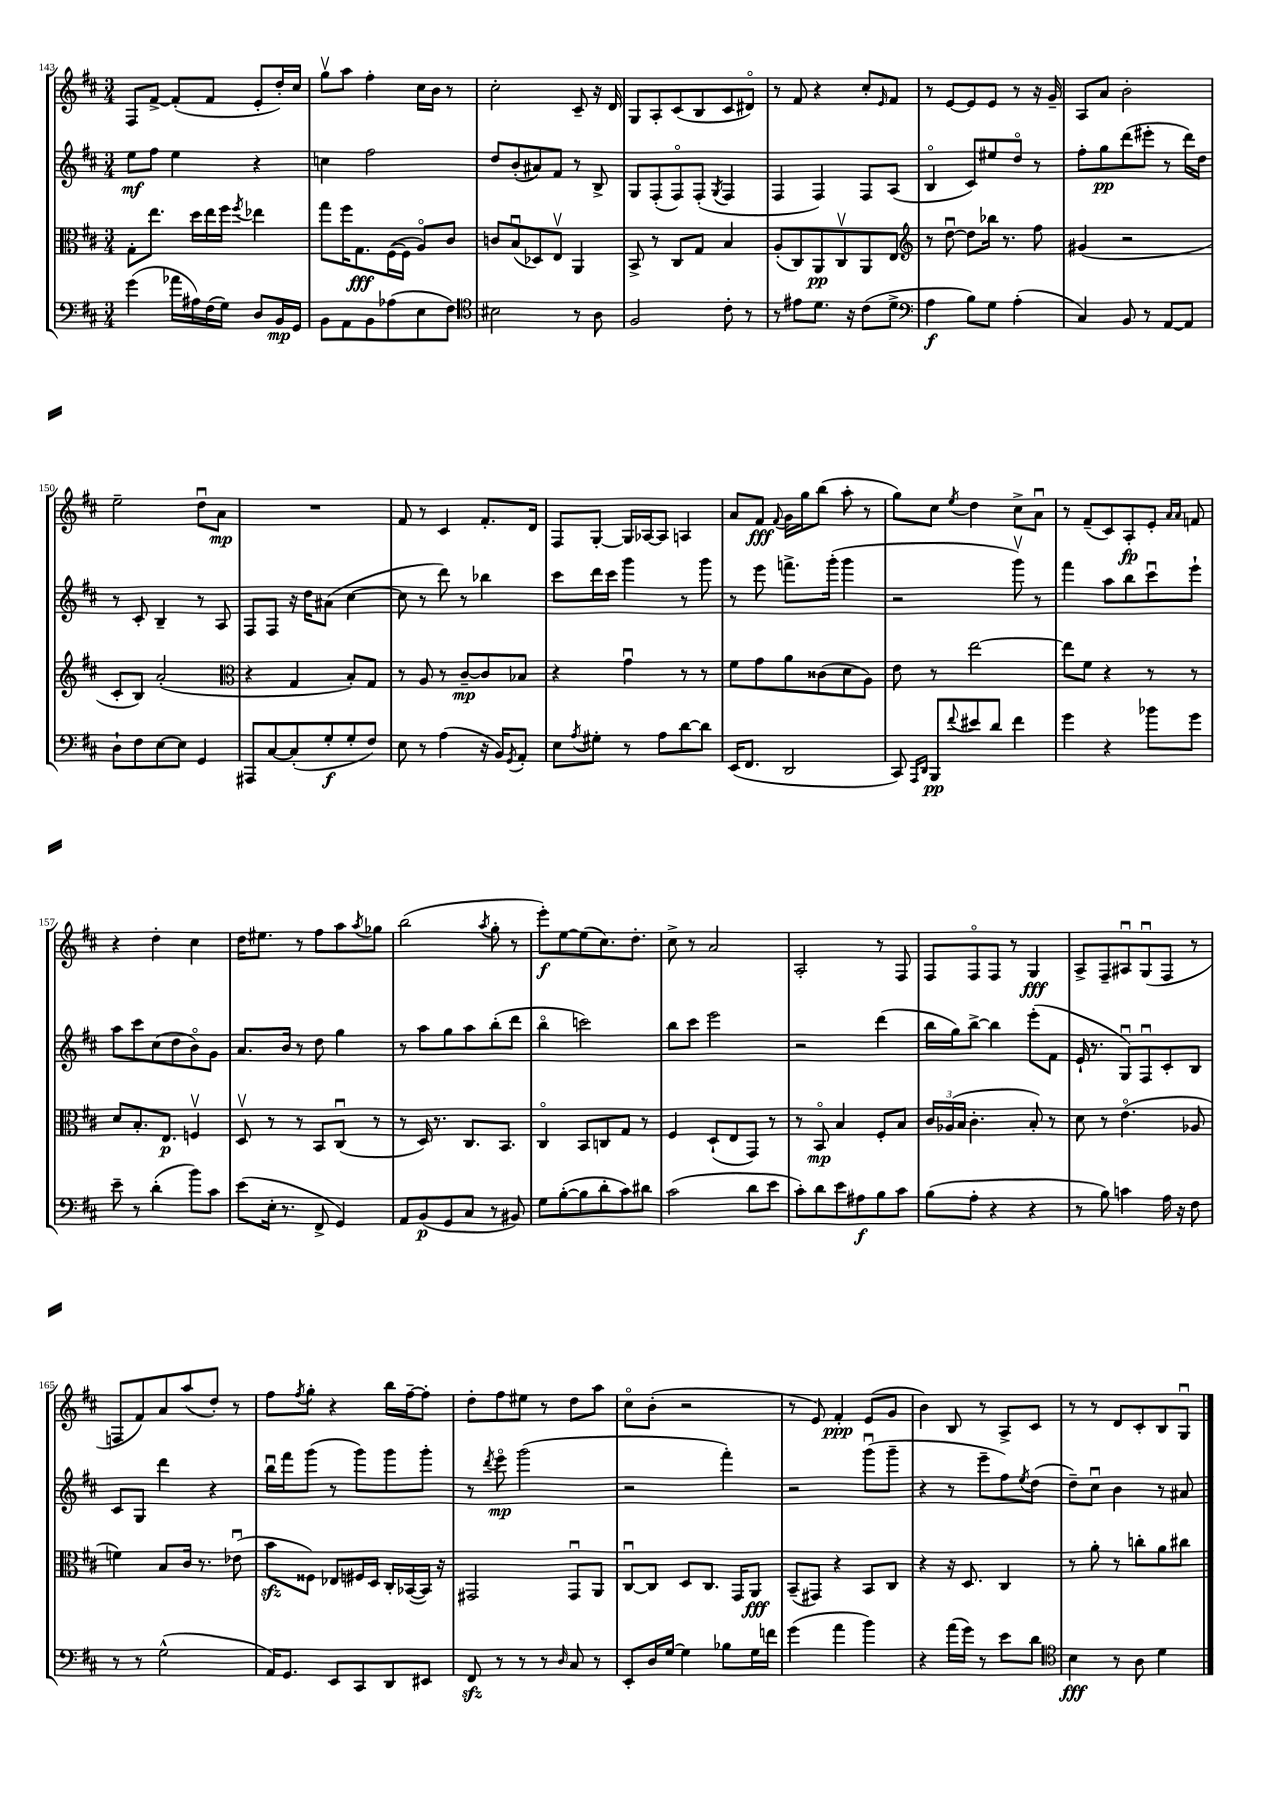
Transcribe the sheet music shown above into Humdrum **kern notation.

**kern	**kern	**kern	**kern
*staff4	*staff3	*staff2	*staff1
*clefF4	*clefC3	*clefG2	*clefG2
*k[f#c#]	*k[f#c#]	*k[f#c#]	*k[f#c#]
*M3/4	*M3/4	*M3/4	*M3/4
(4g	8G'	8ee	8F#
.	8.ee	8ff#	[8f#^
16a-	.	4ee	(8f#']
16A#)	16dd	.	.
(16F#	16ee	.	8f#
16G)	16ff#	.	.
.	8qff#	.	.
8D	4ee-	4r	8e'
16BB	.	.	16dd')
16GG	.	.	16cc#
=	=	=	=
8BB	8gg	4cc	8ggv
8AA	16ff#	.	8aa
.	8.G	.	.
8BB	.	2ff#	4ff#'
(8A-	([16F#	.	.
.	16F#]	.	.
8E	8Ao)	.	16cc#
.	.	.	16b
8F#)	8c#	.	8r
=	=	=	=
*clefC4	*	*	*
2B#	8c	8dd	2cc#'
.	(8Bu	(8b'	.
.	8D-)	8a#)	.
.	8Ev	8f#	.
8r	4AA	8r	8c#~
8A	.	8B^	16r
.	.	.	16d
=	=	=	=
2F#	8BB^	8G	8G
.	8r	(8F#'	8A'
.	8C#	8F#o)	(8c#
.	8G	(8F#'	8B
.	.	8qG	.
8c#'	4B	4F#	8c#
8r	.	.	8d#o)
=	=	=	=
8r	(8A'	4F#	8r
8e#	8C#)	.	8f#
8.d	8AA	4F#)	4r
.	8C#v	.	.
16r	.	.	.
(8c#	8AA	8F#	8cc#'
.	.	.	16qqe
8d^	8E	(8A	8f#
=	=	=	=
*clefF4	*clefG2	*	*
4A	8r	4Bo	8r
.	[8ddu	.	[8e
8B)	8dd]	8c#)	8e]
8G	16bb-	8ee#	8e
.	8.r	.	.
(4A'	.	8ddo	8r
.	8ff#	8r	16r
.	.	.	16g~
=	=	=	=
4C#)	(4g#	8ff#'	8A
.	.	8gg	8a
8BB	2r	(8ddd	2b'
8r	.	8eee#'	.
[8AA	.	8r	.
8AA]	.	16ddd)	.
.	.	16dd	.
=	=	=	=
8D`	8c#'	8r	2ee~
8F#	8B)	8c#'	.
[8E	(2a'	4B~	.
8E]	.	.	.
4GG	.	8r	8ddu
.	.	8A	8a
=	=	=	=
*	*clefC3	*	*
8AAA#	4r	8F#	2.r
[8C#	.	8F#	.
(8C#']	4G	16r	.
.	.	16dd	.
8G'	.	(8a#	.
8G'	8B')	[4cc#	.
8F#)	8G	.	.
=	=	=	=
8E	8r	8cc#]	8f#
8r	8A	8r	8r
(4A	8r	8ddd)	4c#
.	[8c#~	8r	.
16r	8c#]	4bb-	8.f#'
16BB)	.	.	.
8qGG	.	.	.
8AA'	8B-	.	.
.	.	.	16d
=	=	=	=
8E	4r	8ccc#	8F#
8qA	.	.	.
8G#'	.	16ddd	[8G'
.	.	16ccc#	.
8r	4gu	4ggg	16G]
.	.	.	[16A-
8A	.	.	8A-]
[8d	8r	8r	4A
8d]	8r	8ggg	.
=	=	=	=
(16EE	8f#	8r	8a
8.FF#	.	.	.
.	8g	8eee	8f#
.	.	.	8qqf#
2DD	8a	8.fff^	16g
.	.	.	16gg
.	(8c##	.	(8bb
.	.	(16ggg'	.
.	8d	4ggg	8aa'
.	8A)	.	8r
=	=	=	=
8CC#)	8e	2r	8gg)
16qqAAA	.	.	.
16qqDD	.	.	.
8BBB	8r	.	8cc#
8qqf#	.	.	8qee
8e#	[2ee	.	4dd
8d	.	.	.
4f#	.	8gggv)	8cc#^
.	.	8r	8au
=	=	=	=
4g	8ee]	4fff#	8r
.	8f#	.	(8f#~
4r	4r	8aa	8c#)
.	.	8bb	8A'
8b-	8r	8ccc#u	8e'
.	.	.	16qqa
.	.	.	16qqa
8g	8r	8eee`	8f
=	=	=	=
8e~	8d	8aa	4r
8r	8.B'	8ccc#	.
(4d'	.	(8cc#	4dd'
.	8.E	.	.
.	.	8dd	.
8b)	4Fv	8bo)	4cc#
8c#	.	8g	.
=	=	=	=
(8e	8Dv	8.a	16dd
.	.	.	8.ee#
16E'	8r	.	.
8.r	.	16b	.
.	8r	8r	8r
8FF#^	8BB	8dd	8ff#
4GG)	(8C#u	4gg	8aa
.	.	.	8qaa
.	8r	.	8gg-
=	=	=	=
8AA	8r	8r	(2bb
(8BB	16D)	8aa	.
.	8.r	.	.
8GG	.	8gg	.
8C#	8.C#	8aa	.
.	.	.	8qaa
8r	.	(8bb'	8gg'
.	8.BB	.	.
8BB#)	.	8ddd	8r
=	=	=	=
8G	4C#o	4bbo	8eee')
([8B'	.	.	[8ee
8B]	8BB	2ccc)	(8ee]
8d'	8C	.	8.cc#)
8c#)	8G	.	.
.	.	.	8.dd'
8d#	8r	.	.
=	=	=	=
(2c#	4F#	8bb	8cc#^
.	.	8ccc#	8r
.	(8D`	2eee	2a
.	8E	.	.
8d	8GG)	.	.
8e	8r	.	.
=	=	=	=
8c#')	8r	2r	2A'
8d	8BBo	.	.
8e	4B	.	.
8A#	.	.	.
8B	8F#'	(4ddd	8r
8c#	8B	.	8F#
=	=	=	=
(8B	24c#	16bb	8F#
.	(24A-	.	.
.	.	16gg)	.
.	24B	.	.
8A'	4.c#'	[8bb^	8F#o
4r	.	4bb]	8F#
.	.	.	8r
4r	8B')	(8eee'	4G
.	8r	8f#	.
=	=	=	=
8r	8d	16e`	8A^
.	.	8.r	.
8B)	8r	.	8F#~
4c	(4.eo	8Gu)	8A#u
.	.	8F#u	(8Gu
16A	.	8c#'	8F#
16r	.	.	.
8F#	8A-	8B	8r
=	=	=	=
8r	4f)	8c#	8F
8r	.	8G	8f#)
(2G^^	8B	4ddd	8a
.	16c#	.	(8aa
.	8.r	.	.
.	.	4r	8dd')
.	(8e-u	.	8r
=	=	=	=
16AA)	8b	16bbu	8ff#
8.GG	.	16fff#	.
.	.	.	8qff#
.	8F##)	(8ggg	8gg'
8EE	8E-	8r	4r
8CC#	16F#	8ggg)	.
.	16D	.	.
8DD	16C#'	8ggg	16bb
.	([16BB-	.	[16ff#~
8EE#	16BB-])	8ggg'	8ff#']
.	16r	.	.
=	=	=	=
8FF#	2GG#	8r	8dd'
.	.	8qddd	.
8r	.	8eeeo	8ff#
8r	.	(2ggg	8ee#
8r	.	.	8r
16qqD	.	.	.
8C#	8GG#u	.	8dd
8r	8AA	.	8aa
=	=	=	=
8EE'	[8C#u	2r	8cc#o
16D	8C#]	.	(8b'
[16G	.	.	.
4G]	8D	.	2r
.	8.C#	.	.
8B-	.	4fff#')	.
.	16GG	.	.
16G	8AA	.	.
16f	.	.	.
=	=	=	=
(4g	(8BB~	2r	8r
.	8GG#)	.	8e)
4a	4r	.	4f#'
4b)	8BB	(8gggu	(8e
.	8C#	8ggg~	8g
=	=	=	=
4r	4r	4r	4b)
(16a	16r	8r	8B
16g)	8.D	.	.
8r	.	8eee~	8r
8e	4C#	8ff#)	8A^
.	.	8qee	.
8d	.	(8dd	8c#
=	=	=	=
*clefC4	*	*	*
4B	8r	8dd~)	8r
.	8a'	8cc#u	8r
8r	8r	4b	8d
8A	8cc'	.	8c#'
4d	8a	8r	8B
.	8cc#	8a#	8Gu
==	==	==	==
*-	*-	*-	*-
